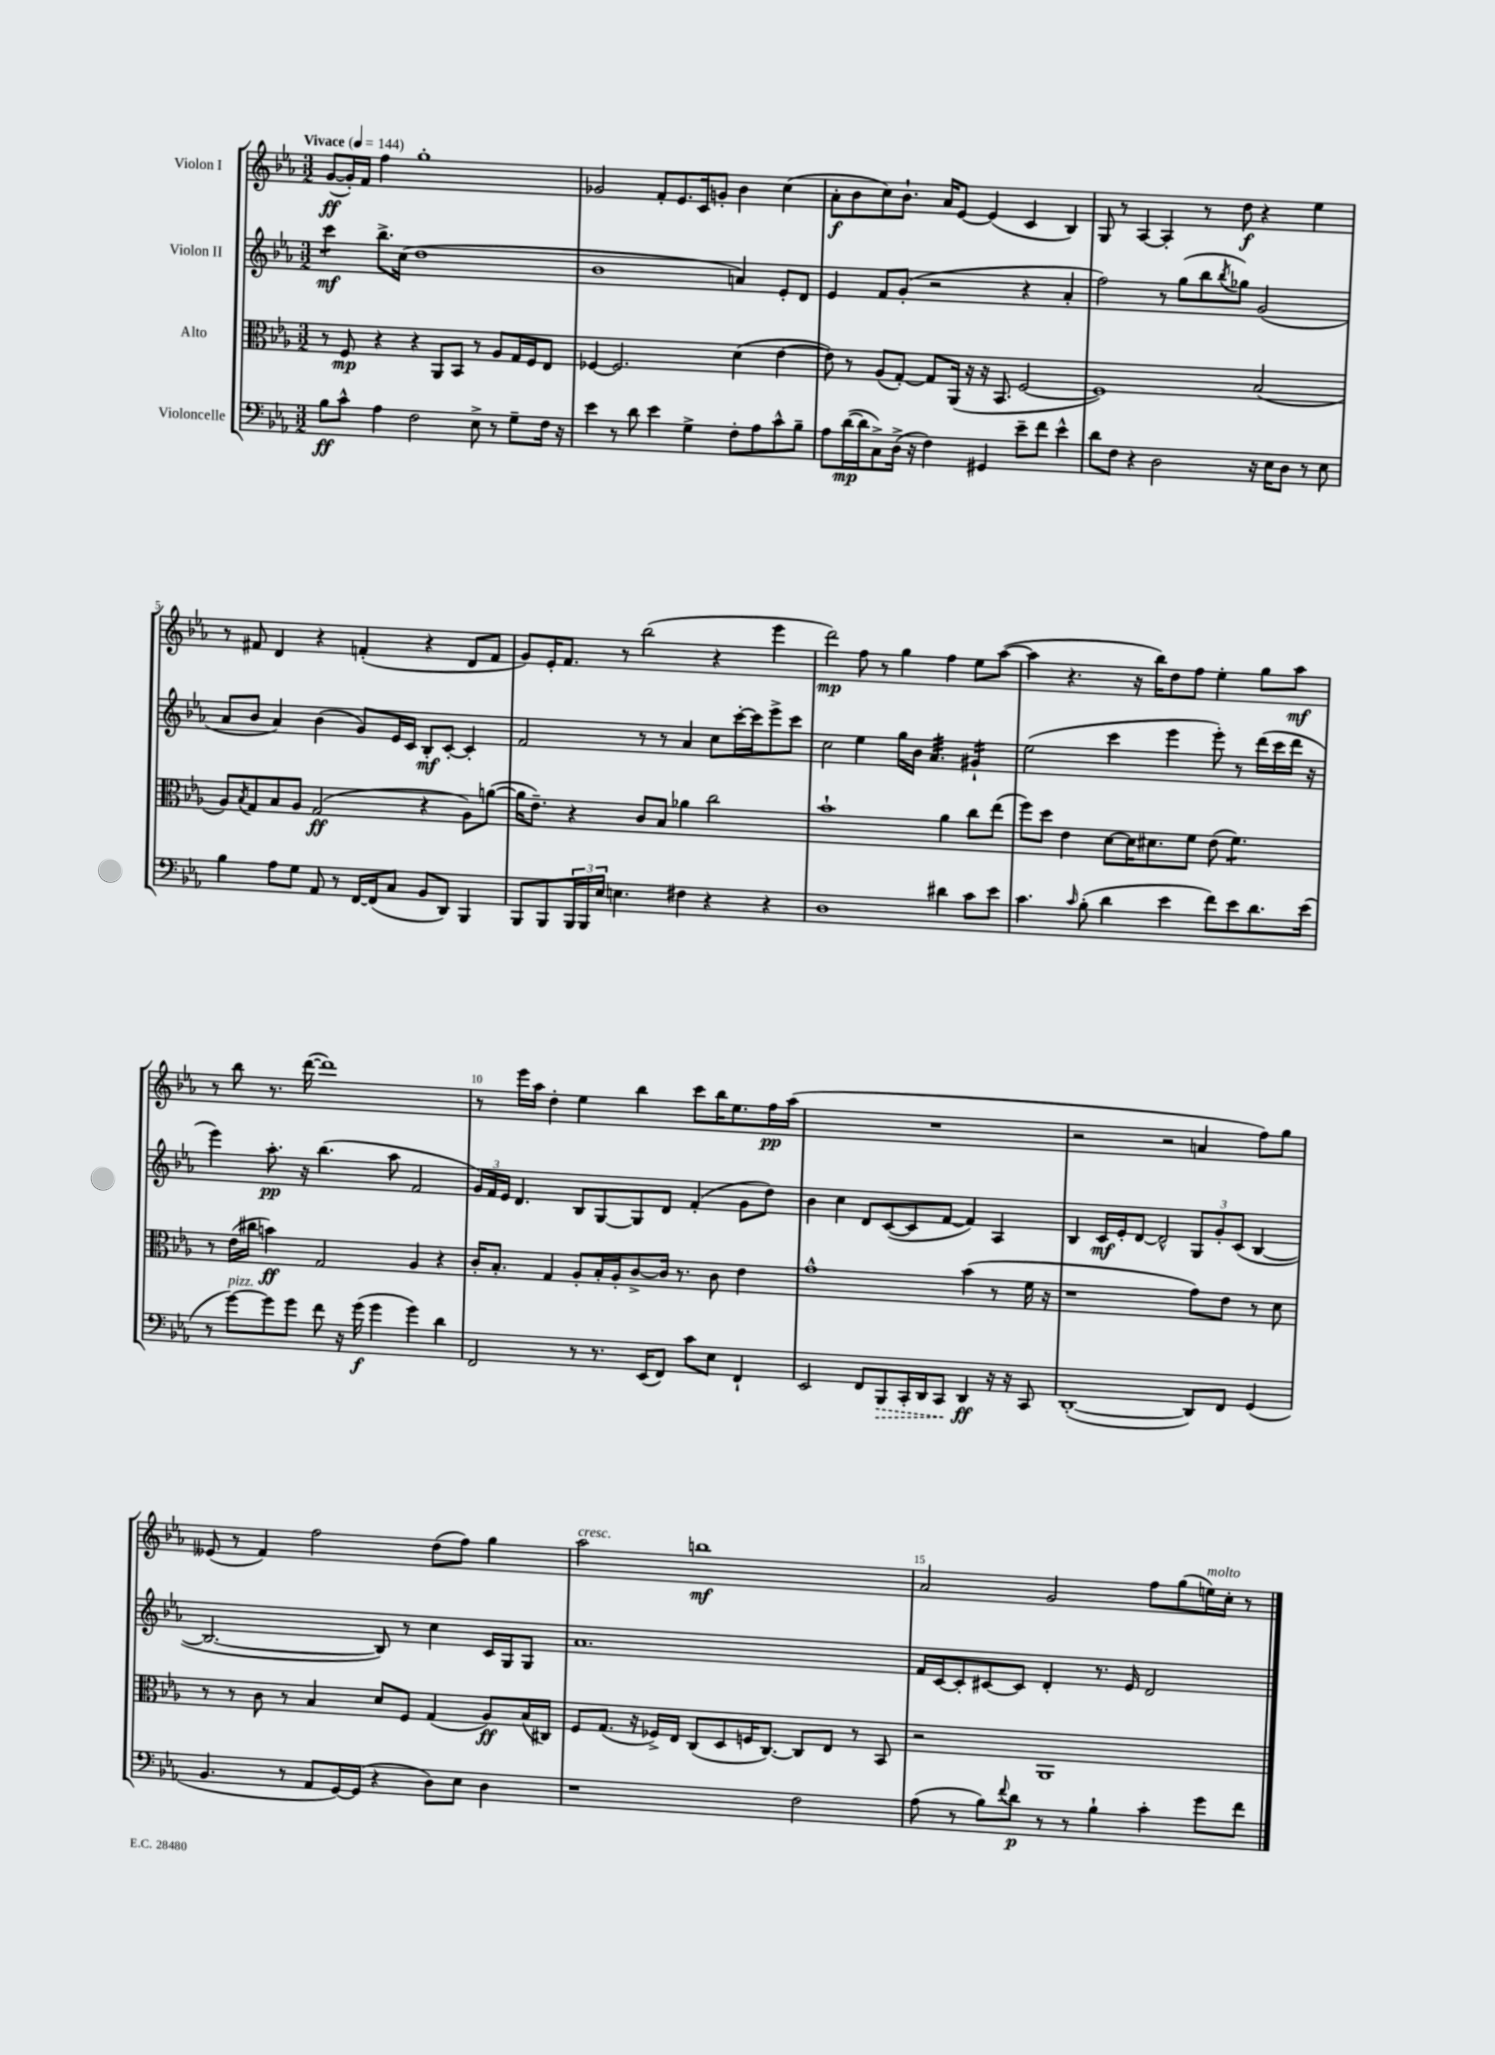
<<
\new StaffGroup <<
\new Staff = "s0" \with { instrumentName = "Violon I" } {
    \clef treble \key ees \major \numericTimeSignature \time 3/2 \tempo "Vivace" 4 = 144
    g'8~\ff( g'16-.) f'16 f''4 g''1-. |
    ges'2 f'8-. ees'8. c'16 g'8-. bes'4 c''4( |
    aes'8-.\f bes'8 c''8) bes'8.-! aes'16 ees'8~ ees'4( c'4 bes4) |
    g8 r8 aes4~ aes4-. r8 d''8\f r4 ees''4 |
    r8 fis'8 d'4 r4 f'4-.( r4 d'8 f'8 |
    g'8) ees'16-. f'8. r8 bes''2( r4 ees'''4 |
    d'''2\mp) f''8 r8 g''4 f''4 ees''8 aes''8~( |
    aes''4 r4. r16 bes''16) d''8 f''8 ees''4-. g''8 aes''8\mf |
    r8 bes''8 r8. d'''16~( d'''1) |
    r8 ees'''16 aes''16 d''4-. ees''4 bes''4 c'''8 bes''16 ees''8. f''16\pp aes''16( |
    R1. |
    r2 r2 a'4 f''8) g''8 |
    eeses'8( r8 f'4) f''2 d''8( f''8) g''4 |
    aes''2^\markup { \italic "cresc." } b''1\mf |
    aes'2 g'2 f''8 g''8( e''16^\markup { \italic "molto" }) c''16-. r8 \bar "|." |
}
\new Staff = "s1" \with { instrumentName = "Violon II" } {
    \clef treble \key ees \major \numericTimeSignature \time 3/2
    c'''4:8\mf bes''8.-> c''16( d''1 |
    bes'1 a'4) ees'8-. d'8 |
    ees'4 f'8 g'8-.( r2 r4 aes'4-. |
    f''2) r8 g''8( bes''8 \acciaccatura { bes''8 } ges''8) g'2( |
    aes'8 bes'8 aes'4) bes'4( g'8) ees'16 c'16 bes8-.\mf c'8~-. c'4-. |
    f'2 r8 r8 aes'4 c''8 c'''16~-. c'''16 ees'''8-> c'''8 |
    c''2 ees''4 g''16 bes'16 aes'4.:32 gis'4:16-! |
    ees''2( c'''4 ees'''4 ees'''8-.) r8 d'''16( c'''16 d'''16 r16 |
    ees'''4) aes''8.-.\pp r16 bes''4.( aes''8 f'2 |
    \tuplet 3/2 { g'16) f'16 ees'16 } d'4. bes8 g8~ g8 d'8 f'4-.( g'8 d''8) |
    bes'4 c''4 d'8 c'8~( c'8 f'8~ f'4) aes4 |
    bes4 c'16\mf ees'16-. d'8~ d'2-^ \tuplet 3/2 { g8 g'8-. c'8( } bes4~ |
    bes2.~ bes8) r8 c''4 c'16 g16 g8 |
    aes'1. |
    f'16 c'16~ c'8-. cis'8~ cis'8 d'4-. r8. ees'16 d'2 \bar "|." |
}
\new Staff = "s2" \with { instrumentName = "Alto" } {
    \clef alto \key ees \major \numericTimeSignature \time 3/2
    r8 f8\mp r4 r4 aes,8 bes,8 r8 aes8 g16 f16 ees8 |
    fes4~ fes2. d'4( ees'4~ |
    ees'8) r8 aes8( g8~-.) g8 aes,16( r16 r16 bes,8. f2~ |
    f1) bes2( |
    aes8) \acciaccatura { bes8 } g8 bes8 aes8 g2\ff( r4 aes8) a'8~( |
    a'16 ees'8.--) r4 c'8 bes8 aes'4 c''2 |
    bes'1-! aes'4 c''8 ees''8( |
    f''8) d''8 ees'4 d'8~ d'16 dis'8. f'8 ees'8( f'4.:8) |
    r8 ees'16( cis''16 b'4\ff) g2 aes4 r4 |
    c'16-. bes8.-. g4 aes8-. bes16-. aes16-. c'8~-> c'16 r8. c'8 ees'4 |
    g'1-^ bes'4( r8 f'16 r16 |
    r1 g'8) ees'8 r8 d'8 |
    r8 r8 c'8 r8 bes4 d'8 f8 g4( aes8\ff) bes16( cis16) |
    f8 g8.( r16 fes16->) ees16 c8( d8 f16 c8.~) c8 ees8 r8 bes,8 |
    r2 aes,1 \bar "|." |
}
\new Staff = "s3" \with { instrumentName = "Violoncelle" } {
    \clef bass \key ees \major \numericTimeSignature \time 3/2
    bes8\ff c'8-^ aes4 f2 ees8-> r8 g8-- f16 r16 |
    ees'4 r8 d'8 ees'4 g4-> f8-. aes8 c'8-^ bes8-- |
    aes8 d'16~\mp( d'16 c8->) d16->( r16 f4) gis,4 ees'8-- f'8 ees'4-^ |
    d'8 f8 r4 d2 r16 ees16 d8 r8 ees8 |
    bes4 aes8 g8 aes,8 r8 f,16~ f,16( c8 bes,8 d,8) bes,,4 |
    bes,,8 bes,,8 \tuplet 3/2 { bes,,16 bes,,16 ees16 } e4. fis4 r4 r4 |
    d1 dis'4 c'8 ees'8 |
    c'4. \grace { c'16 } bes8-.( d'4 ees'4 f'8) ees'8 d'8. ees'16( |
    r8 g'8~^\markup { \italic "pizz." }) g'8 g'8 f'8 r16 g'16\f( g'4 g'4) d'4 |
    f,2 r8 r8. ees,16( f,8) c'8 ees8 f,4-! |
    ees,2 f,8 \once \override Hairpin.style = #'dashed-line bes,,8\> c,16-. d,16 c,8\! d,4\ff r16 r16 c,8 |
    d,1~-.( d,8) f,8 g,4( |
    bes,4. r8 aes,8 g,16~) g,16( r4 d8) ees8 d4 |
    r1 f2 |
    aes8( r8 bes8) \appoggiatura { f'8 } d'8\p r8 r8 bes4-! c'4-. g'8 f'8 \bar "|." |
}
>>
>>
\layout { \context { \Score \override BarNumber.break-visibility = ##(#f #t #t) barNumberVisibility = #(every-nth-bar-number-visible 5) } }
